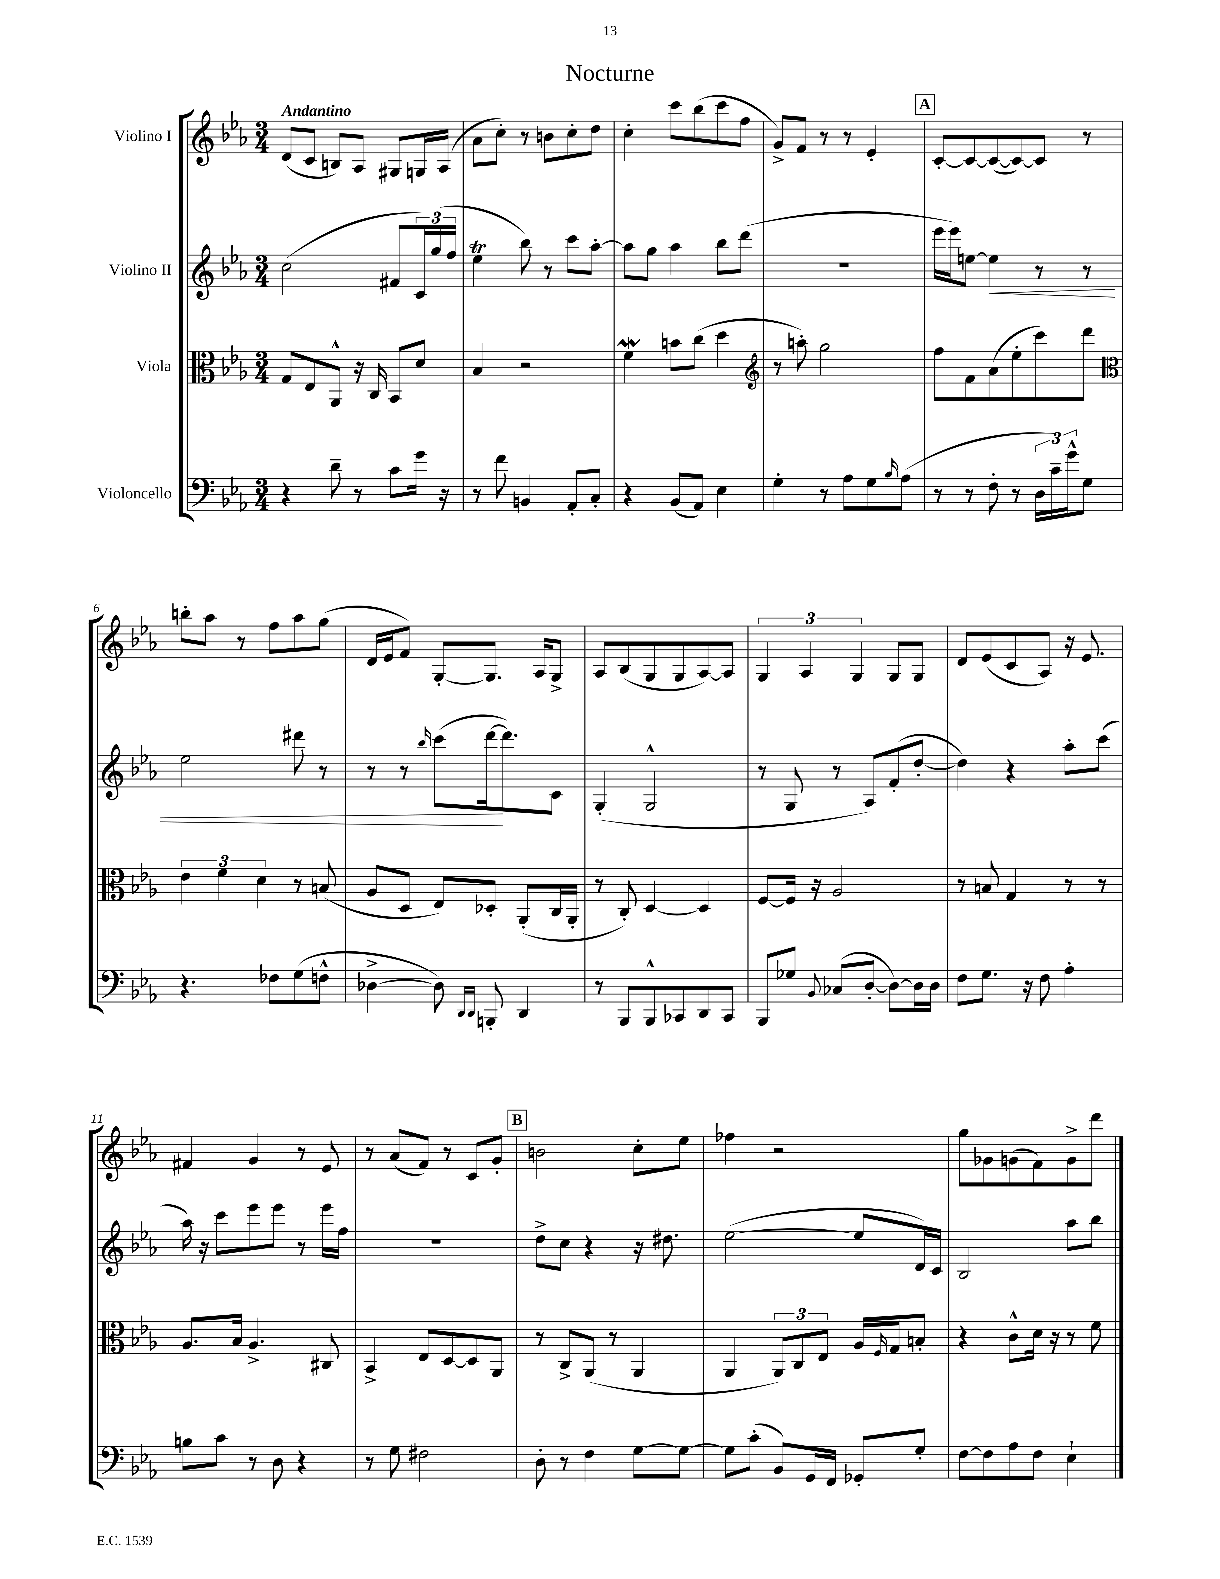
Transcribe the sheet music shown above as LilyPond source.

\header { title = "Nocturne" }
<<
\new StaffGroup <<
\new Staff = "s0" \with { instrumentName = "Violino I" } {
    \clef treble \key ees \major \numericTimeSignature \time 3/4 \tempo "Andantino"
    d'8( c'8 b8) aes8 gis8 g16 aes16( |
    aes'8 c''8-.) r8 b'8 c''8-. d''8 |
    c''4-. c'''8 bes''8( c'''8 f''8 |
    g'8->) f'8 r8 r8 ees'4-. |
    \mark \markup { \box "A" } c'8~-. c'8~ c'8~( c'8~) c'8 r8 |
    b''8-. aes''8 r8 f''8 aes''8 g''8( |
    d'16 ees'16 f'8) g8~-. g8. aes16 g8-> |
    aes8 bes8( g8 g8 aes8~) aes8 |
    \tuplet 3/2 { g4 aes4 g4 } g8 g8 |
    d'8 ees'8( c'8 aes8) r16 ees'8. |
    fis'4 g'4 r8 ees'8 |
    r8 aes'8( f'8) r8 c'8 g'8-. |
    \mark \markup { \box "B" } b'2 c''8-. ees''8 |
    fes''4 r2 |
    g''8 ges'8 g'8( f'8) g'8-> d'''8 \bar "|." |
}
\new Staff = "s1" \with { instrumentName = "Violino II" } {
    \clef treble \key ees \major \numericTimeSignature \time 3/4
    c''2( fis'8 \tuplet 3/2 { c'16) g''16( f''16 } |
    ees''4\trill bes''8) r8 c'''8 aes''8~-. |
    aes''8 g''8 aes''4 bes''8 d'''8( |
    R2. |
    \mark \markup { \box "A" } ees'''16 ees'''16) e''8~ e''4\< r8 r8 |
    ees''2 dis'''8 r8 |
    r8 r8 \grace { bes''16 } c'''8( d'''16~\! d'''8.) c'8 |
    g4-.( g2-^ |
    r8 g8 r8 aes8) f'8-.( d''8~-. |
    d''4) r4 aes''8-. c'''8( |
    aes''16) r16 c'''8 ees'''8 ees'''8 r8 ees'''16 f''16 |
    R2. |
    \mark \markup { \box "B" } d''8-> c''8 r4 r16 dis''8. |
    ees''2~( ees''8 d'16) c'16 |
    bes2 aes''8 bes''8 \bar "|." |
}
\new Staff = "s2" \with { instrumentName = "Viola" } {
    \clef alto \key ees \major \numericTimeSignature \time 3/4
    g8 ees8 aes,8-^ r16 c16 bes,8 d'8 |
    bes4 r2 |
    f'4\mordent b'8 c''8( d''4 |
    \clef treble r8 a''8-.) g''2 |
    \mark \markup { \box "A" } f''8 f'8 aes'8( ees''8-. c'''8) d'''8 |
    \clef alto \tuplet 3/2 { ees'4 f'4 d'4 } r8 b8( |
    aes8 d8 ees8) des8-. aes,8-.( c16 aes,16-. |
    r8 c8-.) d4~ d4 |
    f8~ f16 r16 aes2 |
    r8 b8 g4 r8 r8 |
    aes8. bes16 aes4.-> cis8 |
    bes,4-> ees8 d8~ d8 aes,8 |
    \mark \markup { \box "B" } r8 c8-> aes,8( r8 aes,4 |
    aes,4 \tuplet 3/2 { aes,8) c8 ees8 } aes16 \grace { f16 } g16 b8-. |
    r4 c'8-^ d'16 r16 r8 f'8 \bar "|." |
}
\new Staff = "s3" \with { instrumentName = "Violoncello" } {
    \clef bass \key ees \major \numericTimeSignature \time 3/4
    r4 d'8-- r8 c'8 g'16 r16 |
    r8 f'8 b,4 aes,8-. c8-. |
    r4 bes,8( aes,8) ees4 |
    g4-. r8 aes8 g8 \grace { bes16 } aes8( |
    \mark \markup { \box "A" } r8 r8 f8-. r8 \tuplet 3/2 { d16 c'16--) g'16-^ } g8 |
    r4. fes8 g8( f8-^ |
    des4~-> des8) \grace { d,16 d,16 } b,,8-. d,4 |
    r8 bes,,8 bes,,8-^ ces,8 d,8 ces,8 |
    bes,,8 ges8 \appoggiatura { bes,8 } ces8( d8~-. d8~) d16 d16 |
    f8 g8. r16 f8 aes4-. |
    b8 c'8 r8 d8 r4 |
    r8 g8 fis2 |
    \mark \markup { \box "B" } d8-. r8 f4 g8~ g8~ |
    g8 c'8-.( bes,8) g,16 f,16 ges,8-. g8-. |
    f8~ f8 aes8 f8 ees4-! \bar "|." |
}
>>
>>
